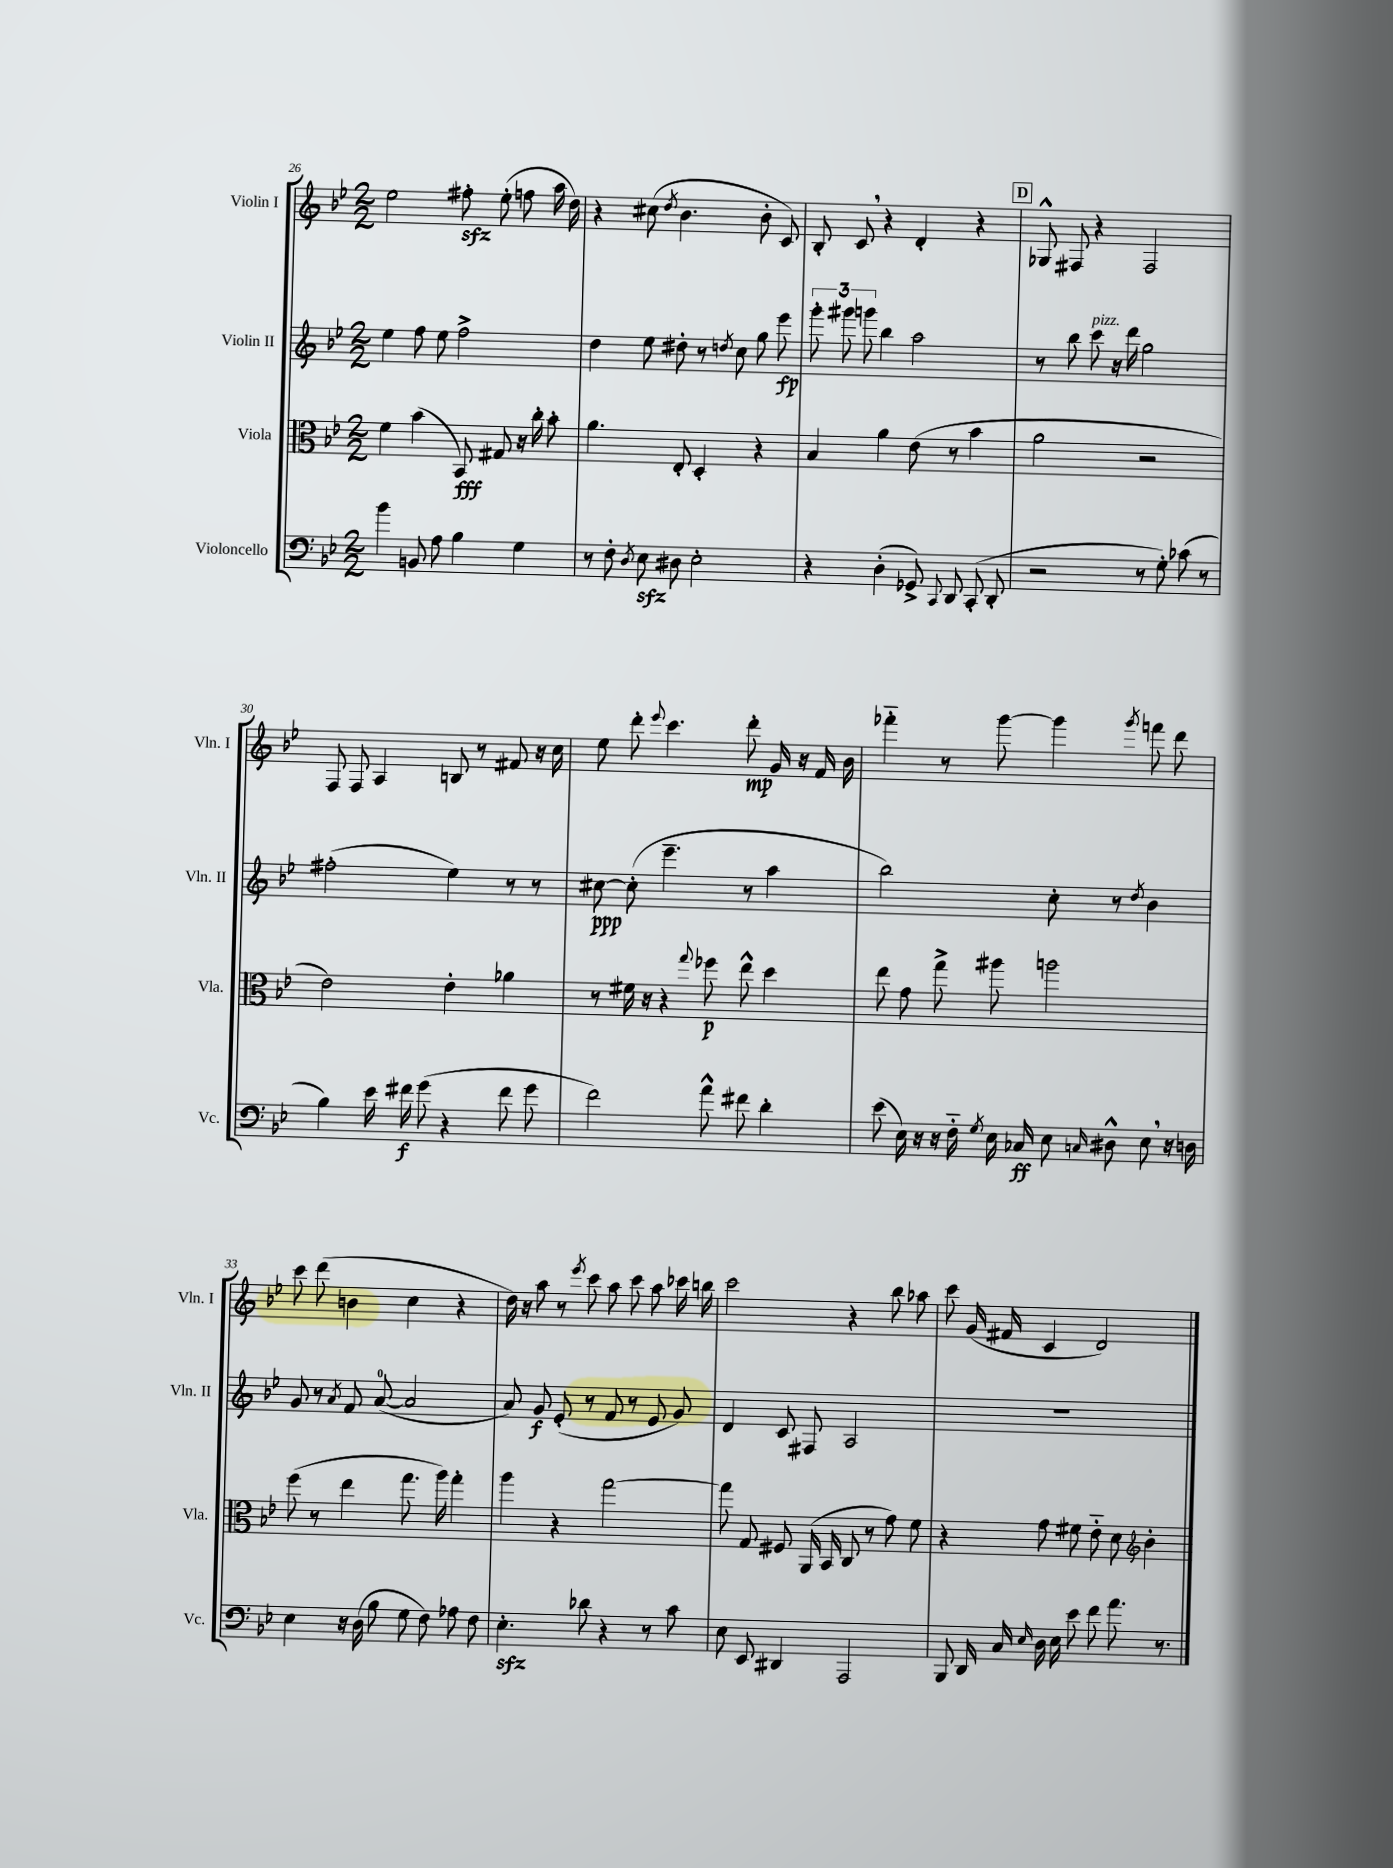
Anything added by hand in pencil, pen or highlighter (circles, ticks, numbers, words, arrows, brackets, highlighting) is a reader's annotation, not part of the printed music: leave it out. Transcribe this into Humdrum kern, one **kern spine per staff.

**kern	**kern	**kern	**kern
*staff4	*staff3	*staff2	*staff1
*clefF4	*clefC3	*clefG2	*clefG2
*k[b-e-]	*k[b-e-]	*k[b-e-]	*k[b-e-]
*M2/2	*M2/2	*M2/2	*M2/2
4b-	4f	4ee-	2ee-
8BB	(4b-	8ff	.
8A	.	8ee-	.
4B-	8BB-)	2ff^	8ff#'
.	8G#	.	(8ee-'
4G	16r	.	8ff
.	16cc'	.	.
.	8b-'	.	16aa
.	.	.	16dd)
=	=	=	=
8r	4.a	4dd	4r
8F'	.	.	.
8qD	.	.	.
8E-	.	8ee-	(8cc#
.	.	.	8qdd
8D#	8E-'	8dd#'	4.b-
2E-'	4D'	8r	.
.	.	8qdd	.
.	.	8cc	.
.	4r	8gg	8b-'
.	.	8eee-	8c)
=	=	=	=
4r	4B-	12ggg'	8B-'
.	.	12ggg#	.
.	.	.	8c
.	.	12ggg	.
(4D'	4a	4bb-	4r
8GG-^)	(8e-	2aa	4d'
8qqCC	.	.	.
8DD	8r	.	.
(8CC'	4b-	.	4r
8DD'	.	.	.
=	=	=	=
2r	2a	8r	8G-^^
.	.	8bb-	8F#
.	.	8ccc	4r
.	.	16r	.
.	.	16ddd	.
8r	2r	2gg	2F#
8G')	.	.	.
(8c-	.	.	.
8r	.	.	.
=	=	=	=
4B-)	2e-)	(2ff#'	8F
.	.	.	8F
16e-	.	.	4A
16f#	.	.	.
(8g	.	.	.
4r	4e-'	4ee-)	8B
.	.	.	8r
8f#	4a-	8r	8f#
8g	.	8r	16r
.	.	.	16cc
=	=	=	=
2f)	8r	[8cc#	8ee-
.	16f#	(8cc#']	8ddd'
.	16r	.	.
.	.	.	8qqeee-
.	4r	4.eee-~	4.ccc
.	8qqgg	.	.
8a^^	8ff-	.	.
8f#	8ee-^^	8r	8ddd'
4d'	4dd	4aa	16g
.	.	.	16r
.	.	.	16f
.	.	.	16b-
=	=	=	=
(8e-	8ee-	2bb-)	4fff-'~
16E-)	8g	.	.
16r	.	.	.
16r	8gg^	.	8r
16F'~	.	.	.
8qG	.	.	.
16E-	8aa#	.	[8ggg
16C-	.	.	.
8E-	2aa	8cc'	4ggg]
16qqC	.	.	.
8D#^^	.	8r	.
.	.	8qdd	8qggg
8E-	.	4b-	8fff
16r	.	.	8ddd
16D	.	.	.
=	=	=	=
4E-	(8ff	8g	8ccc
.	8r	8r	(8ddd
.	.	8qa	.
16r	4ee-	8f	4b
(16D	.	.	.
8B-	.	([8a	.
8G	8.gg	2a]	4cc
8F)	.	.	.
.	16aa)	.	.
8A-	4gg'	.	4r
8F	.	.	.
=	=	=	=
4.E-'	4aa	8a)	16dd)
.	.	.	16r
.	.	8g	8aa
.	4r	(8e-'	8r
.	.	.	8qeee-
8d-	.	8r	8ccc
4r	[2gg	8f	8aa
.	.	8r	8ccc
8r	.	8e-	8aa
8c	.	8g)	16ccc-
.	.	.	16bb
=	=	=	=
8E-	8gg]	4d	2ccc
8EE-	8G	.	.
4DD#	8F#	8c	.
.	(16AA	8F#	.
.	16BB-	.	.
2AAA	8C	2A	4r
.	8r	.	.
.	8g)	.	8bb-
.	8f	.	8aa-
=	=	=	=
8BBB-	4r	1r	8ccc
16DD	.	.	(16g
16C	.	.	16f#
16qqE-	.	.	.
16D	8g	.	4c
16E-	.	.	.
8e-	8f#	.	.
8f	8e-'~	.	2d)
8.a	8d	.	.
*	*clefG2	*	*
.	4b-'	.	.
8.r	.	.	.
==	==	==	==
*-	*-	*-	*-
